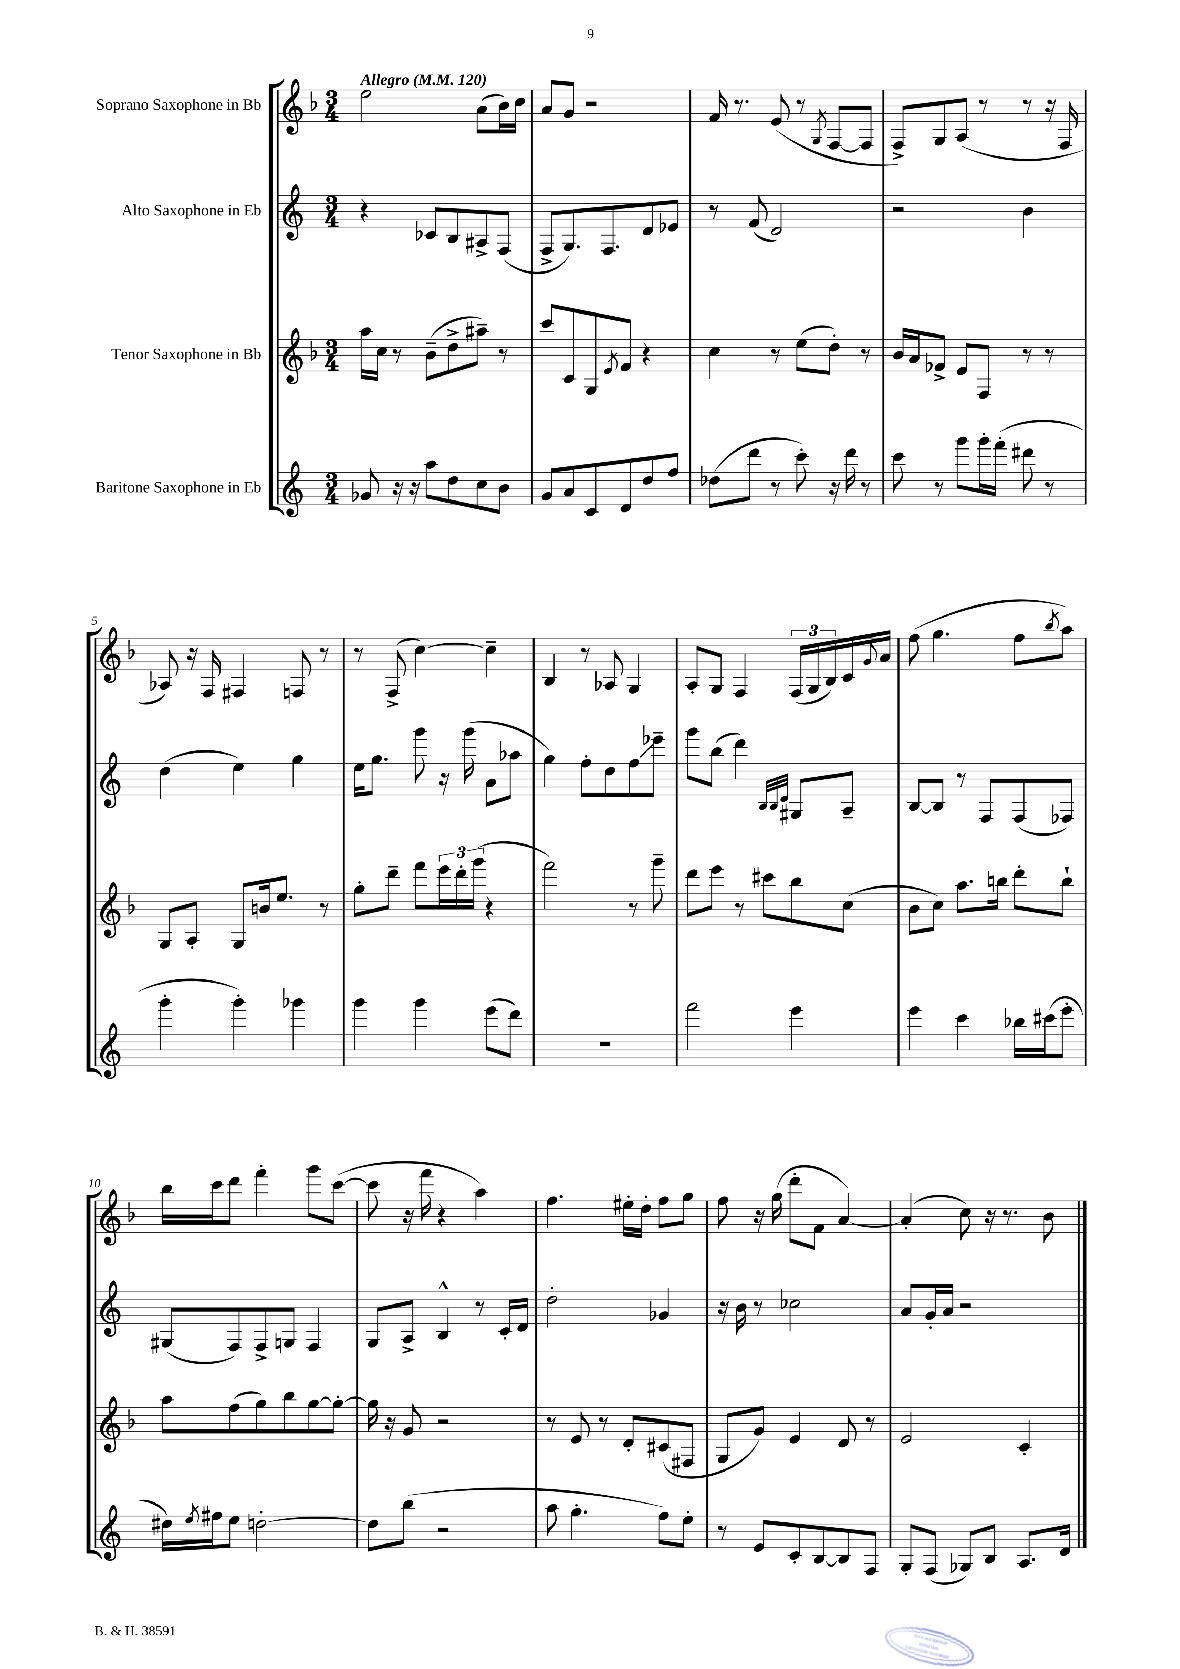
<<
\new StaffGroup <<
\new Staff = "s0" \with { instrumentName = "Soprano Saxophone in Bb" } {
    \clef treble \key f \major \numericTimeSignature \time 3/4 \tempo "Allegro" 4 = 120
    e''2 a'8( bes'16) c''16 |
    a'8 g'8 r2 |
    f'16 r8. e'8( r8 \acciaccatura { g8 } f8~ f8 |
    f8->) g8 a8( r8 r8 r16 f16 |
    aes8) r16 f16 fis4 f8 r8 |
    r8 f8->( c''4~) c''4-- |
    bes4 r8 aes8 g4 |
    a8-. g8 f4 \tuplet 3/2 { f16( g16 bes16) } c'16 \appoggiatura { g'8 } a'16 |
    f''8( g''4. f''8 \acciaccatura { bes''8 } a''8) |
    bes''16 c'''16 d'''8 f'''4-. g'''8 c'''8~( |
    c'''8 r16 f'''16 r4 a''4) |
    f''4. eis''16-. d''16-. f''8 g''8 |
    f''8 r16 g''16( d'''8-. f'8 a'4~) |
    a'4-.( c''8) r16 r8. bes'8 \bar "|." |
}
\new Staff = "s1" \with { instrumentName = "Alto Saxophone in Eb" } {
    \clef treble \key c \major \numericTimeSignature \time 3/4
    r4 ces'8 b8 ais8-> f8( |
    f8-> g8.) f8. d'8 ees'8 |
    r8 f'8( d'2) |
    r2 b'4 |
    d''4( e''4) g''4 |
    e''16 g''8. g'''8 r16 g'''16( a'8 aes''8 |
    g''4) f''8-. d''8 f''8\glissando ees'''8-- |
    g'''8 b''8( d'''4) \grace { b32 b32 d'32 } gis8 a8-- |
    b8~ b8 r8 f8 f8( fes8) |
    gis8( f8) f8-> g8 f4 |
    g8 a8-> b4-^ r8 c'16-. d'16 |
    d''2-. ges'4 |
    r16 b'16 r8 ces''2 |
    a'8 g'16-. a'16 r2 \bar "|." |
}
\new Staff = "s2" \with { instrumentName = "Tenor Saxophone in Bb" } {
    \clef treble \key f \major \numericTimeSignature \time 3/4
    a''16 c''16 r8 bes'8--( d''8-> ais''8--) r8 |
    c'''8 c'8 g8 \acciaccatura { e'8 } f'8 r4 |
    c''4 r8 e''8( d''8-.) r8 |
    bes'16 a'16 fes'8-> e'8 f8 r8 r8 |
    g8 a8-. g8 b'16 e''8. r8 |
    g''8-. d'''8-- f'''8 \tuplet 3/2 { e'''16 d'''16-. g'''16( } r4 |
    f'''2) r8 g'''8-- |
    d'''8 e'''8 r8 cis'''8 bes''8 c''8( |
    bes'8 c''8) a''8. b''16 d'''8-. b''8-! |
    a''8 f''8( g''8) bes''8 g''8~ g''8~-. |
    g''16 r16 g'8 r2 |
    r8 e'8 r8 d'8-. cis'8( fis8 |
    g8 g'8) e'4 d'8 r8 |
    e'2 c'4-. \bar "|." |
}
\new Staff = "s3" \with { instrumentName = "Baritone Saxophone in Eb" } {
    \clef treble \key c \major \numericTimeSignature \time 3/4
    ges'8 r16 r16 a''8 d''8 c''8 b'8 |
    g'8 a'8 c'8 d'8 d''8 f''8 |
    des''8( d'''8 r8 c'''8-.) r16 d'''16 r8 |
    c'''8 r8 g'''8 g'''16-. f'''16-.( dis'''8 r8 |
    g'''4-. g'''4-.) ges'''4 |
    g'''4 g'''4 e'''8( d'''8) |
    R2. |
    f'''2 e'''4 |
    e'''4 c'''4 bes''16 cis'''16( e'''8-. |
    dis''16) \acciaccatura { e''8 } fis''16 e''8 d''2~-. |
    d''8 b''8( r2 |
    a''8 g''4.-. f''8) e''8-. |
    r8 e'8 c'8-. b8~ b8 f8 |
    g8-. f8( ges8) b8 a8. d'16 \bar "|." |
}
>>
>>
